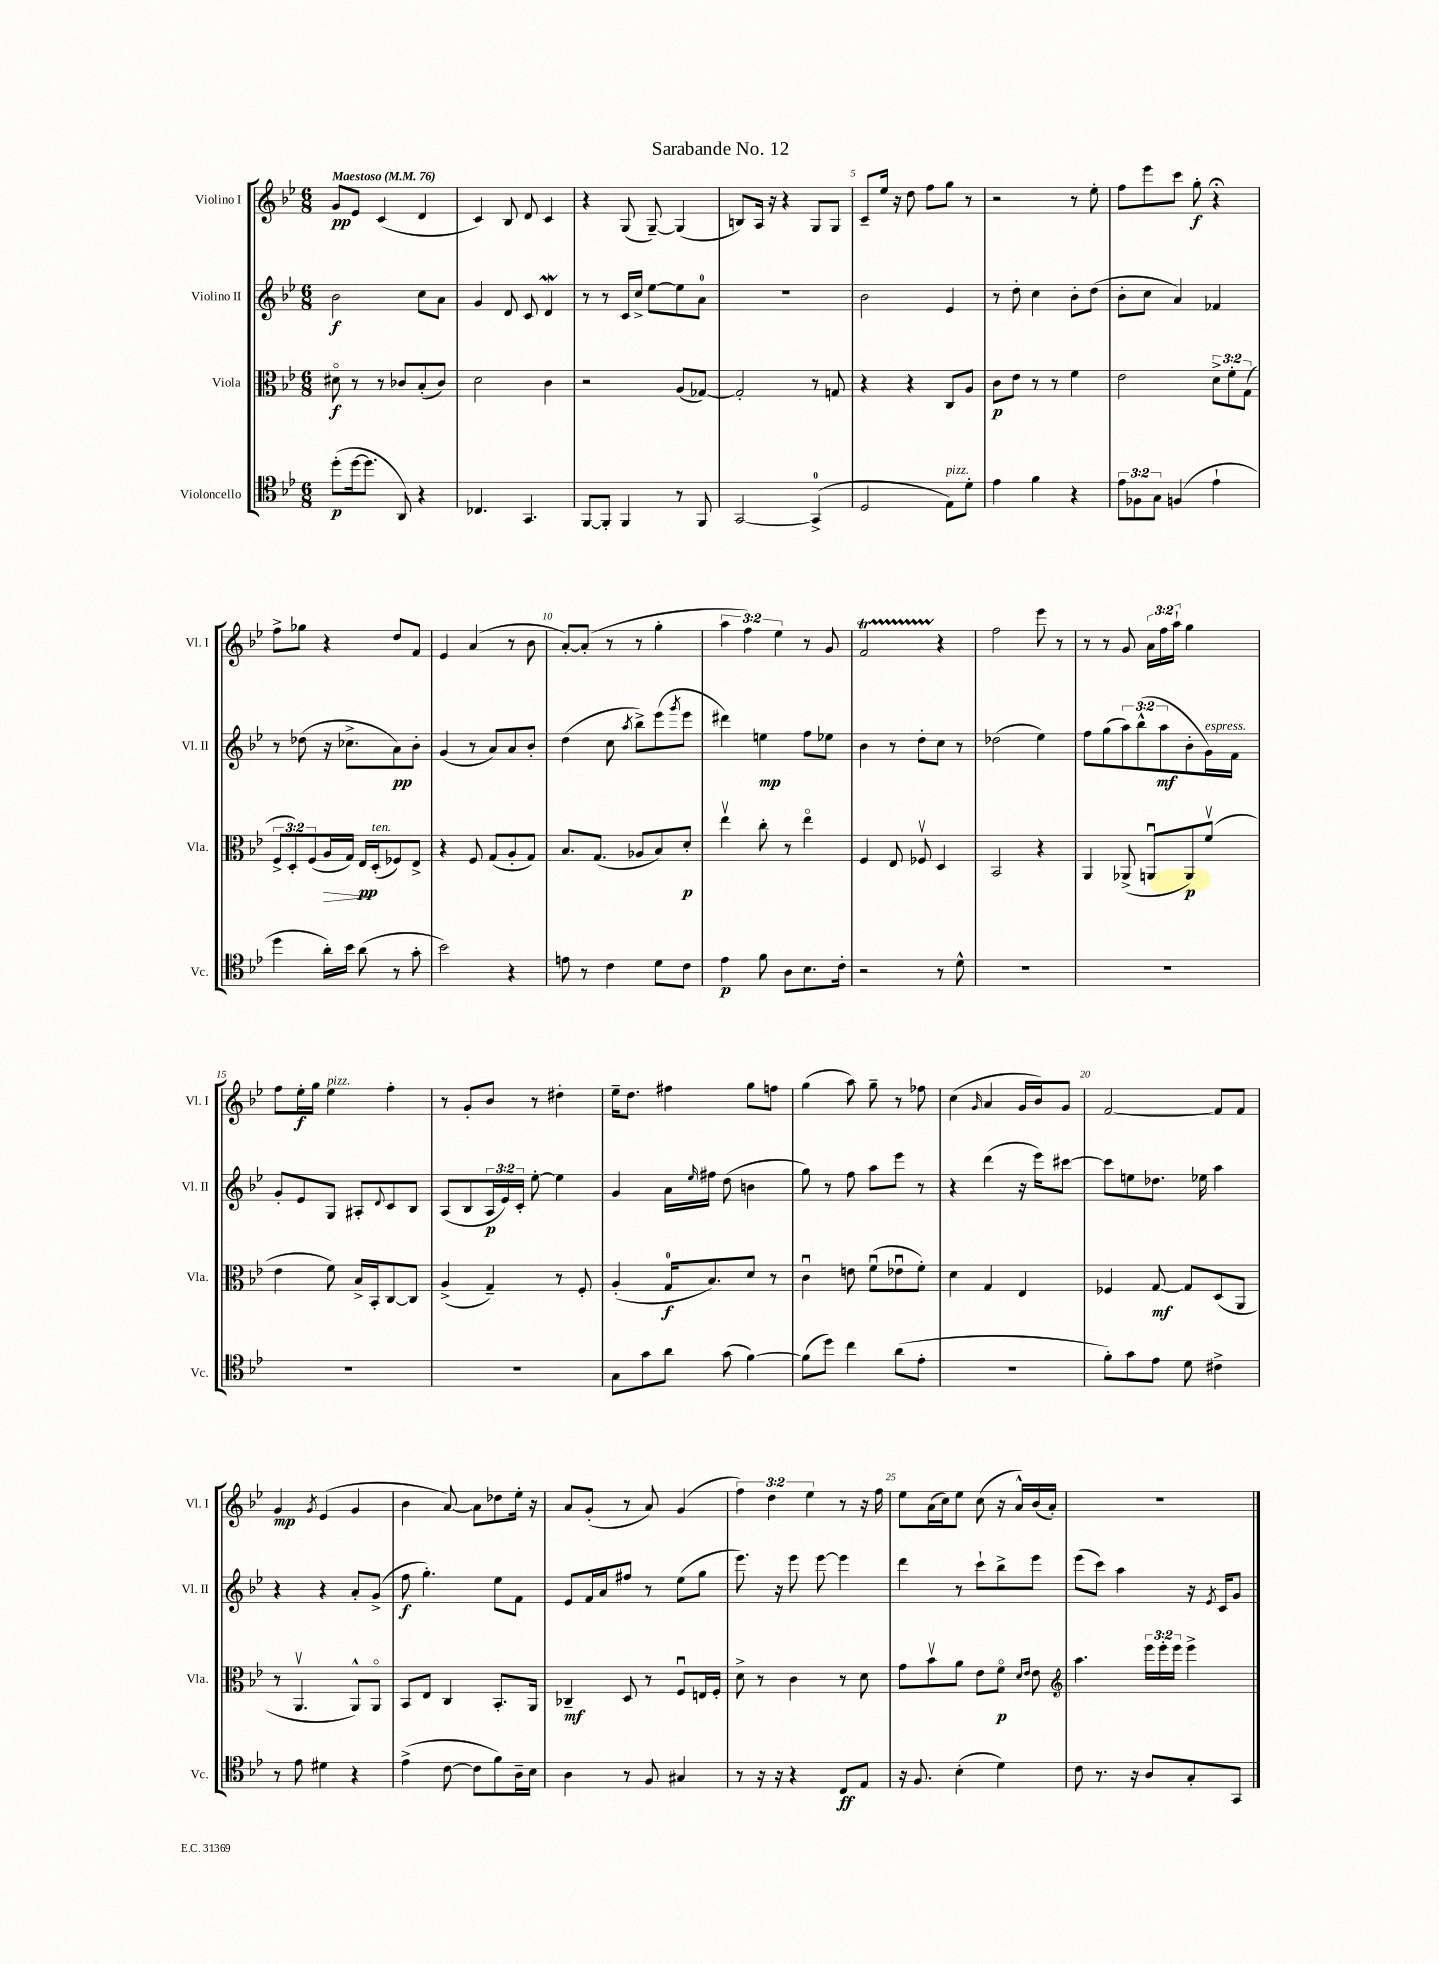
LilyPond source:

\header { title = "Sarabande No. 12" }
<<
\new StaffGroup <<
\new Staff = "s0" \with { instrumentName = "Violino I" shortInstrumentName = "Vl. I" } {
    \clef treble \key bes \major \numericTimeSignature \time 6/8 \override Staff.TupletNumber.text = #tuplet-number::calc-fraction-text \tempo "Maestoso" 4 = 76
    g'8\pp ees'8 c'4( d'4 |
    c'4) bes8 d'8 c'4 |
    r4 g8( g8~--) g4( |
    b8) a16 r16 r4 g8 g8 |
    c'8-- ees''16 r16 d''8 f''8 g''8 r8 |
    r2 r8 ees''8-. |
    f''8 ees'''8 c'''8 g''8-.\f r4\fermata |
    f''8-> ges''8 r4 d''8 f'8 |
    ees'4 a'4( r8 bes'8 |
    a'8~-.) a'8-.( r8 r8 g''4-. |
    \tuplet 3/2 { a''4 f''4) ees''4 } r8 g'8 |
    f'2\startTrillSpan r4\stopTrillSpan |
    f''2 ees'''8 r8 |
    r8 r8 g'8 \tuplet 3/2 { a'16 f''16 a''16-! } g''4 |
    f''8 ees''16-.\f g''16 ees''4^\markup { \italic "pizz." } f''4-. |
    r8 g'8-. bes'8 r8 dis''4-. |
    ees''16-- d''8. fis''4 g''8 f''8 |
    g''4( a''8) g''8-- r8 fes''8 |
    c''4( \grace { g'16 } a'4 g'16 bes'16) g'8 |
    f'2~ f'8 f'8 |
    g'4\mp \acciaccatura { g'8 } ees'4( g'4 |
    bes'4 a'8~) a'8 des''8 ees''16-. r16 |
    a'8 g'8-.( r8 a'8) g'4( |
    \tuplet 3/2 { f''4) d''4 ees''4 } r8 r16 f''16 |
    ees''8 a'16( c''16) ees''8 c''8( r16 a'16-^) bes'16( a'16-.) |
    R2. \bar "|." |
}
\new Staff = "s1" \with { instrumentName = "Violino II" shortInstrumentName = "Vl. II" } {
    \clef treble \key bes \major \numericTimeSignature \time 6/8 \override Staff.TupletNumber.text = #tuplet-number::calc-fraction-text
    bes'2\f c''8 a'8 |
    g'4 d'8 c'8 d'4\mordent |
    r8 r8 c'16 c''16-> ees''8~ ees''8 a'8-0 |
    R2. |
    bes'2 ees'4 |
    r8 d''8-. c''4 bes'8-. d''8( |
    bes'8-. c''8 a'4) fes'4 |
    r8 des''8( r16 ces''8.-> a'8\pp) bes'8-. |
    g'4( r8 a'8) a'8 bes'8-. |
    d''4( c''8 \acciaccatura { a''8 } bes''8->) ees'''8( \acciaccatura { g'''8 } ees'''8 |
    dis'''4) e''4\mp f''8 ees''8 |
    bes'4 r8 d''8-. c''8 r8 |
    des''2( ees''4) |
    f''8 g''8( \tuplet 3/2 { a''8) bes''8-^( a''8\mf } bes'8-. g'16^\markup { \italic "espress." }) f'16 |
    g'8-. ees'8 g8 ais8-. \appoggiatura { d'8 } c'8 bes8 |
    a8( bes8 \tuplet 3/2 { a16\p ees'16) c'16-. } ees''8~-. ees''4 |
    g'4 a'16 \grace { ees''16 } fis''16 d''8( b'4 |
    g''8) r8 f''8 a''8 ees'''8 r8 |
    r4 d'''4( r16 ees'''16) cis'''8~ |
    cis'''8 e''8 des''8. ees''16 a''4 |
    r4 r4 a'8-. g'8->( |
    f''8\f g''4.-.) ees''8 f'8 |
    ees'8 f'16 a'16 fis''8 r8 ees''8( g''8 |
    ees'''8.) r16 ees'''8 ees'''8~ ees'''4 |
    d'''4 r8 c'''8-! bes''8-> ees'''8 |
    ees'''8( c'''8) a''4 r16 \acciaccatura { ees'8 } c'16 g'8 \bar "|." |
}
\new Staff = "s2" \with { instrumentName = "Viola" shortInstrumentName = "Vla." } {
    \clef alto \key bes \major \numericTimeSignature \time 6/8 \override Staff.TupletNumber.text = #tuplet-number::calc-fraction-text
    dis'8\flageolet\f r8 r8 ces'8 bes8-.( ces'8) |
    d'2 c'4 |
    r2 a8( ges8~) |
    ges2-. r8 g8 |
    r4 r4 c8 a8 |
    c'8\p ees'8 r8 r8 f'4 |
    ees'2 \tuplet 3/2 { d'8-> f'8-. g8( } |
    \tuplet 3/2 { f8-> d8-.) f8( } a16\> g16) ees16\pp\! d16-.^\markup { \italic "ten." }( fes8) ees8-> |
    r4 f8 g8( a8-. g8) |
    bes8. g8.( aes8 bes8) d'8-.\p |
    ees''4\upbow c''8-. r8 ees''4\flageolet |
    f4 ees8 fes8\upbow d4 |
    bes,2 r4 |
    a,4 aes,8->( a,8\downbow a,8\p) f'8\upbow( |
    ees'4 f'8) bes16-> bes,16-. c8~ c8 |
    a4->( g4--) r8 f8-. |
    a4-.( g16-0\f bes8.) d'8 r8 |
    c'4\downbow e'8 f'8\downbow( ees'8\downbow f'8-.) |
    d'4 g4 ees4 |
    fes4 g8~\mf g8 d8( a,8 |
    r8 a,4.\upbow a,8-^) a,8\flageolet |
    bes,8 ees8 c4 bes,8.-. a,16 |
    ces4--\mf d8 r8 f8\downbow e16 f16-. |
    d'8-> r8 c'4 r8 d'8 |
    g'8 bes'8\upbow a'8 ees'8 f'8\flageolet\p \grace { d'16 ees'16 } ees'8 |
    \clef treble a''4. \tuplet 3/2 { ees'''16 ees'''16-. ees'''16 } ees'''4-> \bar "|." |
}
\new Staff = "s3" \with { instrumentName = "Violoncello" shortInstrumentName = "Vc." } {
    \clef tenor \key bes \major \numericTimeSignature \time 6/8 \override Staff.TupletNumber.text = #tuplet-number::calc-fraction-text
    d''8-.\p( d''16~ d''8. a,8) r4 |
    ces4. g,4. |
    f,8~ f,8-. f,4 r8 f,8 |
    g,2~ g,4-0->( |
    d2 ees8^\markup { \italic "pizz." }) d'8-. |
    ees'4 f'4 r4 |
    \tuplet 3/2 { ees'8 fes8 g8 } f4( ees'4-! |
    d''4 a'16-.) bes'16 a'8( r8 g'8-. |
    bes'2) r4 |
    e'8 r8 c'4 d'8 c'8 |
    ees'4\p f'8 a8 bes8. c'16-. |
    r2 r8 d'8-^ |
    R2. |
    R2. |
    R2. |
    R2. |
    g8 g'8 a'8 g'8( f'4~) |
    f'8( d''8) c''4 a'8( ees'8-. |
    R2. |
    f'8-.) g'8 ees'8 d'8 cis'4-> |
    r8 ees'8 dis'4 r4 |
    ees'4->( c'8~ c'8 f'8) a16-- bes16 |
    a4 r8 f8 gis4 |
    r8 r16 r16 r4 c8\ff ees8 |
    r16 f8. bes4-.( d'4) |
    c'8 r8. r16 a8 g8-. g,8 \bar "|." |
}
>>
>>
\layout { \context { \Score \override BarNumber.break-visibility = ##(#f #t #t) barNumberVisibility = #(every-nth-bar-number-visible 5) } }
